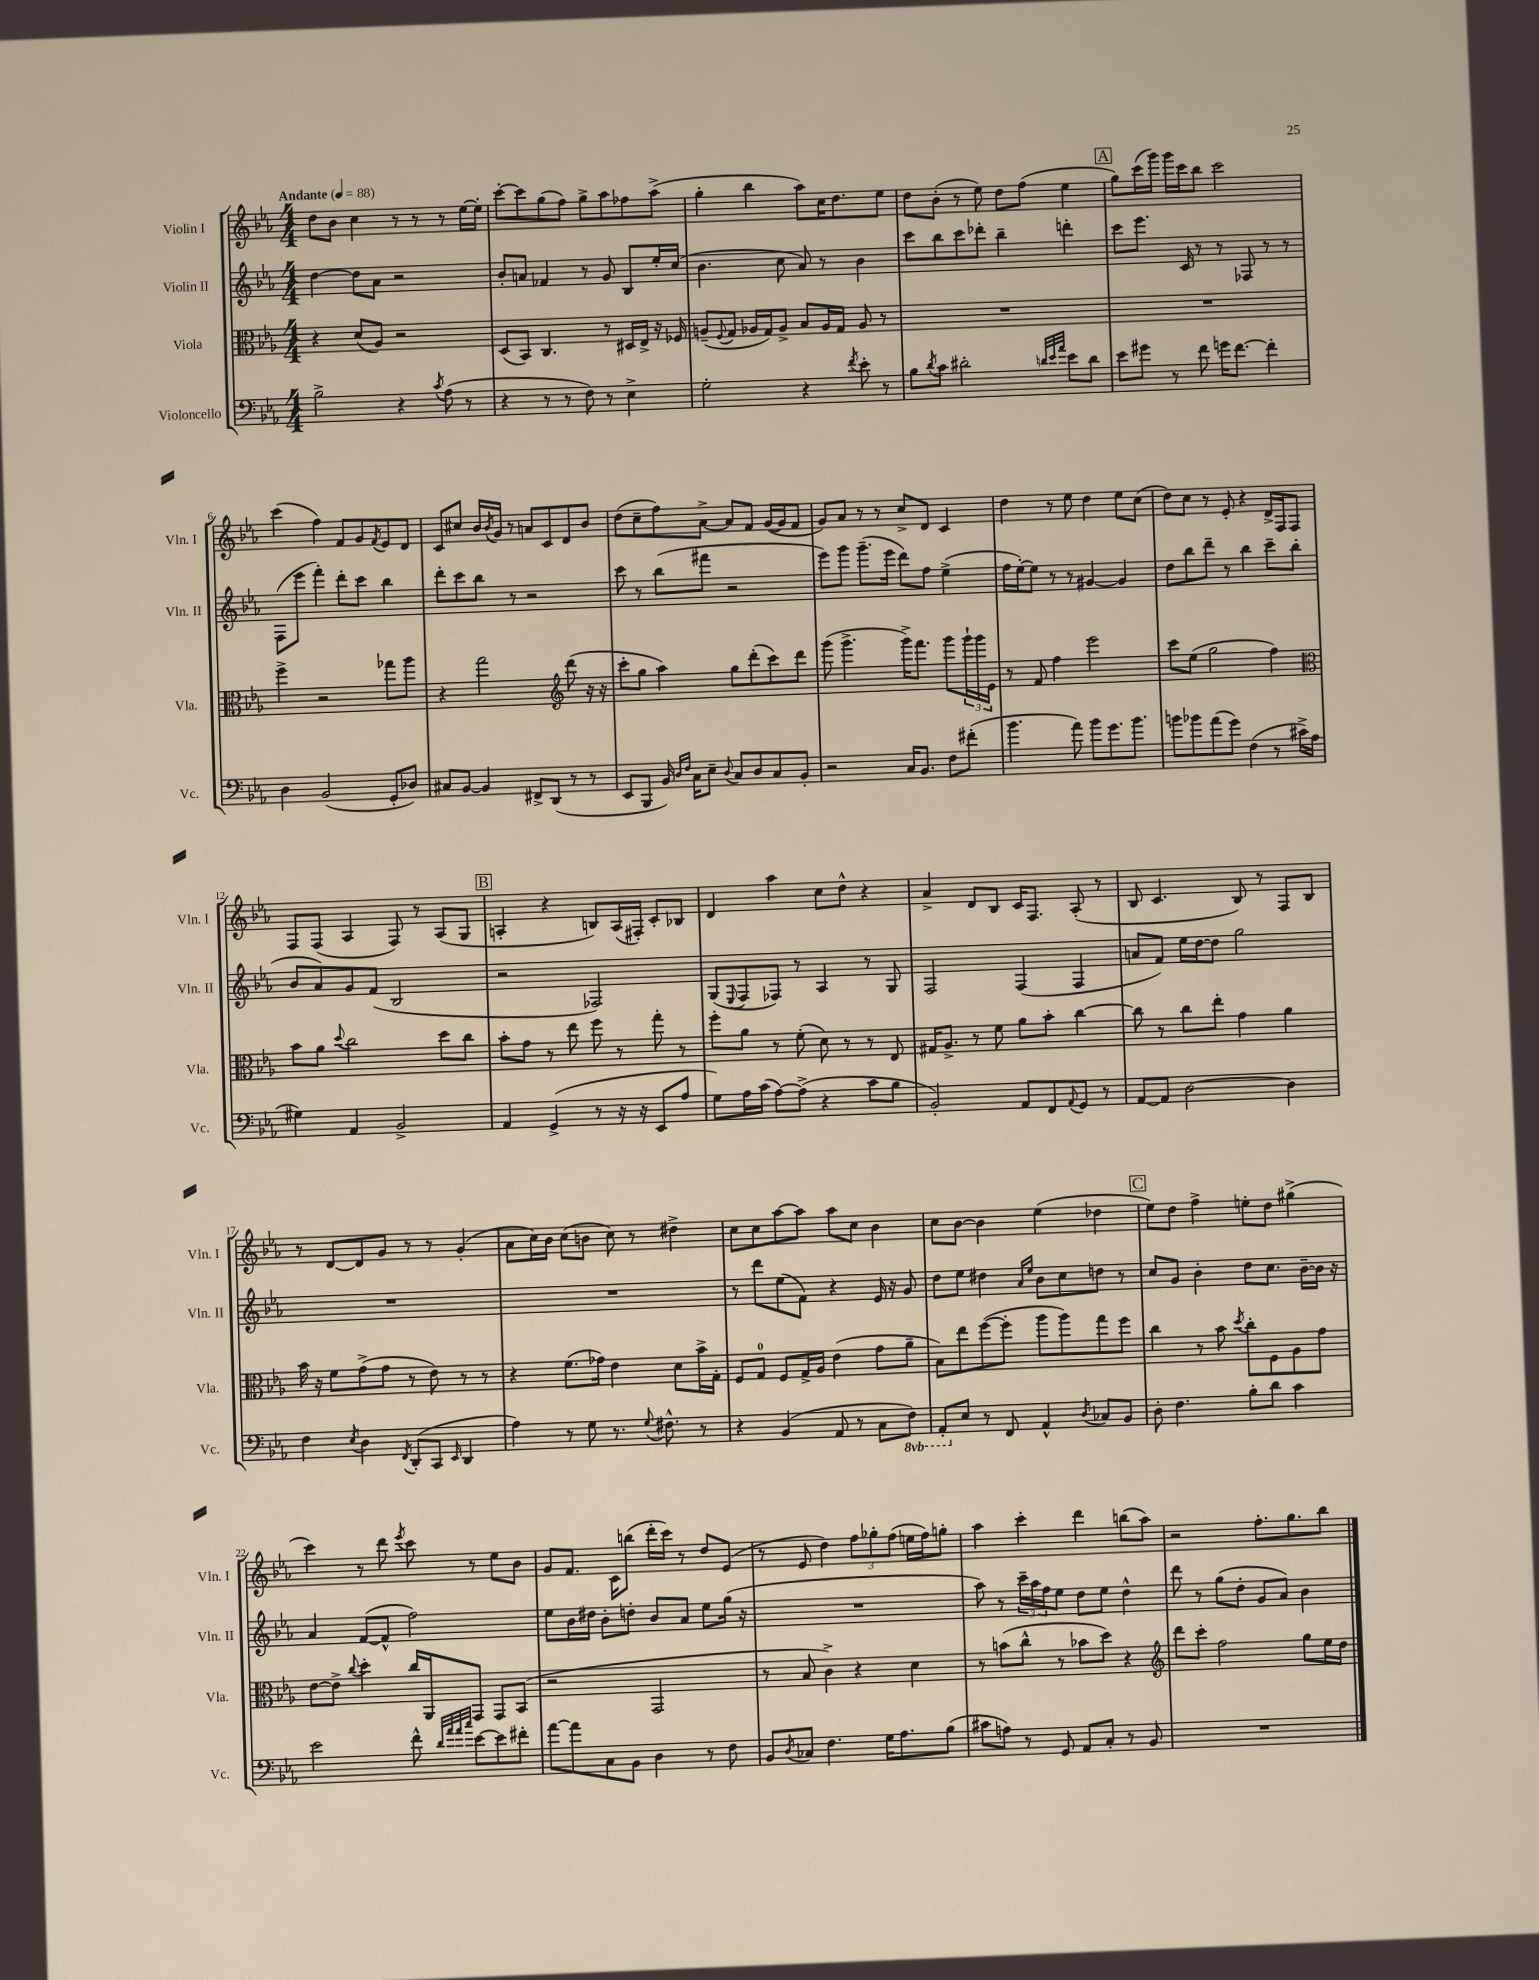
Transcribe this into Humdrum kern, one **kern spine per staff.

**kern	**kern	**kern	**kern
*staff4	*staff3	*staff2	*staff1
*clefF4	*clefC3	*clefG2	*clefG2
*k[b-e-a-]	*k[b-e-a-]	*k[b-e-a-]	*k[b-e-a-]
*M4/4	*M4/4	*M4/4	*M4/4
*MM88	*MM88	*MM88	*MM88
2B-^\	4r	[4dd\	8dd\L
.	.	.	8b-\J
.	(8d/L	8dd\]L	4cc\
.	8A-/J)	8a-\J	.
4r	2r	2r	8r
.	.	.	8r
8qc/	.	.	.
(8A-\	.	.	8r
8r	.	.	[16ee-\LL
.	.	.	16ee-'\]JJ
=	=	=	=
4r	(8D/L	8b-'/L	[8ccc'\L
.	8BB-/J)	8a/J	8ccc\]
8r	4.C/	4f-/	(8gg\
8r	.	.	8ff\J)
8F\)	.	8r	8gg^\L
8r	8r	8g/	8aa-\
4E-^\	16D#/LL	8B-/L	8ff-\
.	16E-^/JJ	.	.
.	16r	16ee-'/L	(8aa-^\J
.	16F-/	(16cc/JJ	.
=	=	=	=
2G'\	(8A~/L	4.b-\	4gg'\
.	8qqF/	.	.
.	8G/J	.	.
.	16A-/LL	.	4bb-\
.	16G/J)	.	.
.	8A-^/J	8cc\	.
4r	8B-/L	8a-/)	8aa-\L)
.	16A-/L	8r	16cc\K
.	16G/JJ	.	8.dd\
8qf/	.	.	.
8e-'\	8A-/	4b-\	.
8r	8r	.	8ee-\J
=	=	=	=
8B-\L	1r	8ccc\L	8dd\L
8qd/	.	.	.
8c\J	.	8bb-\	(8b-'\J
2d#'\	.	8ccc\	8r
.	.	8ddd-'\J	8ee-\)
.	.	4bb-~\	8dd\L
.	.	.	(8ff\J
32qqd/LLL	.	.	.
32qqe-/	.	.	.
32qqa-/JJJ	.	.	.
8e-\L	.	4ddd'\	4ee-\
8d\J	.	.	.
=	=	=	=
8e-\L	1r	8ccc\L	8gg\L)
8g#\J	.	8.eee-\J	(16ccc\L
.	.	.	16ggg\JJ)
8r	.	.	16ggg\LL
.	.	16c/	16ccc\J
8f\	.	8r	8bb-\J
16g\LK	.	8r	2ccc\
[8.f\J	.	.	.
.	.	8F-/	.
4f'\]	.	8r	.
.	.	8r	.
=	=	=	=
4D\	4ff^\	(8F\L	(4ccc\
.	.	8eee-\J	.
(2BB-/	2r	4fff'\)	4ff\)
.	.	8ddd'\L	8f/L
.	.	8ccc\J	8g/
.	.	.	8qf/
8GG'/L	8gg-\L	4bb-\	8e-/
8D-/J)	8aa-\J	.	8d/J
=	=	=	=
8C#/L	4r	8ddd'\L	8c/L
[8BB-/J	.	8ccc\	8cc#/J
4BB-/]	2gg\	8bb-\J	16b-/LL
.	.	.	8qb-/
.	.	.	16g/JJ
.	.	8r	8r
8FF#^/L	.	2r	8a/L
(8DD/J	.	.	8c/
*	*clefG2	*	*
8r	(8ddd\	.	8d/
8r	16r	.	8b-/J
.	16r	.	.
=	=	=	=
8EE-/L	8ccc'\L	8ccc\	(8dd\L
8BBB-/J	8gg\J	8r	8cc~\
16BB-/)	4aa-\)	(8bb-\L	8ff\)
16qqD/LL	.	.	.
16qqF/JJ	.	.	.
16C\LK	.	.	.
8E-~\J	.	8fff#\J	[8a-^\J
8qqD/	.	.	.
8C/L	8gg\L	2r	8a-/]L
8D/	(8ddd'\	.	8f/J
8C/	8ccc\)	.	([16g/LL
.	.	.	16g/]J
8BB-'/J	8ddd\J	.	8f/J
=	=	=	=
2r	(8ggg\	8eee-\L)	8g/L)
.	4.ggg^\	8ggg\J	8a-/J
.	.	(8.ggg~\L	8r
.	.	.	8r
.	.	16eee-\Jk	.
16C/LK	16ggg^\LK)	8ddd\L)	8cc^/L
8.BB-/J	8.fff\J	.	.
.	.	8ff\J	8d/J
8F\L	8ggg\L	(4ee-^\	4c/
(8f#'\J	24ggg`\L	.	.
.	24ggg\	.	.
.	24e-\JJ	.	.
=	=	=	=
4.b-\	8r	16ff\LL	4dd\
.	.	[16ee-'\J)	.
.	8f/	8ee-\]J	.
.	4ff\	8r	8r
8a-\)	.	8r	8ee-\
8b-\L	2eee-\	[4g#/	4dd\
8.g\	.	.	.
.	.	4g#/]	8ee-\L
8.b-\J	.	.	.
.	.	.	(8cc\J
=	=	=	=
8b\L	8ccc\L	8dd\L	8dd\L)
8b-\	(8ee-\J	8bb-\	8cc\J
(8a-\	2gg\	8ddd~\J	8r
8g\J)	.	8r	8e-'/
(4F\	.	4bb-\	4r
8r	4ff\)	8ccc~\L	16d^/LL
.	.	.	16F/J
16c#^\LL	.	(8bb-\J	8F/J
16A-\JJ	.	.	.
=	=	=	=
*	*clefC3	*	*
4G#\)	8b-\L	8b-/L	8F/L
.	8a-\J	8a-/)	(8F/J
.	8qqdd/	.	.
4AA-/	2cc\	8g/	4A-/
.	.	(8f/J	.
2BB-^/	.	2B-/	8F/)
.	.	.	8r
.	8dd\L	.	(8A-/L
.	8cc\J	.	8G/J
=	=	=	=
4AA-/	8b-'\L	2r	4A'/
.	8g\J	.	.
(4GG^/	8r	.	4r
.	8ee-\	.	.
8r	8ff\	2F-/)	8B/L)
16r	8r	.	(16A/L
16r	.	.	16F#'/JJ)
8EE-/L	8gg'\	.	8c'/L
8A-/J	8r	.	8B-/J
=	=	=	=
8G\L)	8ff'\L	(8G/L	4d/
.	.	8qqE-/	.
16A-\L	8a-\J	8F/	.
(16c\JJ	.	.	.
[8A-\L)	8r	8F-/J)	4aa-\
(8A-^\]J	(8f'\	8r	.
4r	8d\)	4A-/	8cc\L
.	8r	.	8dd^^\J
8c\L	8r	8r	4r
8B-\J	8E-/	8G/	.
=	=	=	=
2BB-'/)	16G#/LK	2F/	4a-^/
.	8.A-^/J	.	.
.	8r	.	8d/L
.	8f\	.	8B-/J
8AA-/L	8a-\L	(4F/	16c/LK
.	.	.	8.F/J
8FF/	8b-'\J	.	.
8qqAA-/	.	.	.
8GG/J	[4cc\	4F/	(8A-'/
8r	.	.	8r
=	=	=	=
[8AA-/L	8cc\]	8a/L	8B-/
8AA-/]J	8r	8f/J)	4.c/
[2D\	8cc\L	16ee-\LL	.
.	.	[16dd\J	.
.	8ee-'\J	8dd\]J	.
.	4g\	2gg\	8B-/)
.	.	.	8r
4D\]	4a-\	.	8F/L
.	.	.	8B-/J
=	=	=	=
4F\	16b-\	1r	8r
.	16r	.	.
.	8f\L	.	[8d/L
8qE-/	.	.	.
4D\	(8g^\	.	8d/]
.	8g\J	.	8g/J
8qFF/	.	.	.
(8DD'/L	8r	.	8r
8CC/J	8e-\)	.	8r
16qqEE-/	.	.	.
4DD/	8r	.	(4g'/
.	8r	.	.
=	=	=	=
4A-\)	4r	1r	8a-\L
.	.	.	16cc\L)
.	.	.	16b-\JJ
8r	(8.f\L	.	(8cc\L
8G\	.	.	8b\J
.	16g-\Jk)	.	.
8.r	4e-\	.	8cc\)
.	.	.	8r
8qqG/	.	.	.
8.F#^^\	.	.	.
.	8d\L	.	4dd#^\
8r	16b-^\L	.	.
.	16G'\JJ	.	.
=	=	=	=
4r	8F/L	8r	8cc\L
.	8G/J	8ddd\L	8cc\
(4BB-/	8F/L	(8ee-\	[8aa-\
.	16G^/L	8f\J)	8aa-\]J
.	16A-/JJ	.	.
8AA-/	(4e-\	4r	8aa-\L
8r	.	.	8cc\J
8C\L	8g\L	16e-/	4b-\
.	.	16r	.
8FF\J)	8a-~\J	8g/	.
=	=	=	=
8AAA-'/L	8B-\L)	8dd\L	8cc\L
8E-/J	8ee-\	8ee-\J	[8b-\J
8r	([8ff\	4dd#\	4b-\]
8FF/	8ff'\]J	.	.
.	.	16qqa-/LL	.
.	.	16qqee-/JJ	.
4AA-^^/	8aa-\L	8b-\L	(4ee-\
.	8aa-\)	8cc\	.
8qD/	.	.	.
8C-/L	8gg\	8dd\J	4dd-\
8BB-/J	8ff\J	8r	.
=	=	=	=
8D'\	4cc\	8cc/L	8ee-\L)
4.F\	.	8g/J	8dd\J
.	8r	4b-'\	4ff^\
.	8b-\	.	.
.	8qdd/	.	.
8B-'\L	8cc'\L	8dd\L	8ee'\L
8d\J	8F\	8.cc\J	8dd\J
4c\	8A-\	.	(4gg#^\
.	.	[16b-~\LL	.
.	8g\J	16b-\]JJ	.
.	.	16r	.
=	=	=	=
2e-\	[8e-\L	4a-/	4ccc\)
.	8e-^\]J	.	.
.	8qqcc/	.	.
.	4dd'\	([8f/L	8r
.	.	8f^^/]J	8ddd\
.	.	.	8qeee-/
8f^^\	16cc/LL	2ff\)	8ccc\
.	16AA-/J	.	.
32qqd/LLL	.	.	.
32qqa-/	.	.	.
32qqa-/	.	.	.
32qqcc/JJJ	.	.	.
[8e-\L	8GG/J	.	8r
8e-\]	8GG/L	.	8ee-\L
8f#'\J	(8BB-/J	.	8b-\J
=	=	=	=
[8a-\L	2r	8ee-\L	8g/L
8a-\]	.	16b-\L	8.f/J
.	.	16dd#\JJ	.
8C\	.	8b-'\L	.
.	.	.	16c\LK
8BB-\J	.	8dd'\J	(8bb\J
4D\	2GG/	8b-/L	16ddd'\LL
.	.	.	16ccc\JJ)
.	.	8a-/J	8r
8r	.	8ee-\L	8dd/L
8F\	.	(16gg\Jk	(8e-/J
.	.	16r	.
=	=	=	=
8BB-/L	8r	1r	8r
8qD/	.	.	.
8C-/J	8B-/	.	8e-/
4.F\	4c^\)	.	4dd\)
.	4r	.	12ff\L
.	.	.	12gg-'\
16G\LK	.	.	.
.	.	.	(12ff\J
8.A-\	.	.	.
.	4d\	.	16ee\LL
.	.	.	16ff\J)
(8B-\J	.	.	8gg'\J
=	=	=	=
8c#\L	8r	8aa-\)	4aa-\
8A\J)	(8b\L	8r	.
8r	8cc^^\J	24ccc~\LL	4ccc'\
.	.	24aa-\	.
.	.	24ff\J	.
8GG/	8r	8ee-\J	.
8AA-/L	8b-\L	8dd\L	4ddd\
8C'/J	8dd\J)	8ee-\J	.
8r	4r	4dd^^\	(8bb\L
8BB-/	.	.	8aa-\J)
=	=	=	=
*	*clefG2	*	*
1r	8ddd\L	8ddd\	2r
.	8ccc'\J	8r	.
.	2ff\	(8gg\L	.
.	.	8dd'\J	.
.	.	8g/L	8.ff'\L
.	.	8a-/J)	.
.	.	.	8.gg\
.	8gg\L	4b-\	.
.	16ee-\L	.	8bb-\J
.	16dd\JJ	.	.
==	==	==	==
*-	*-	*-	*-
